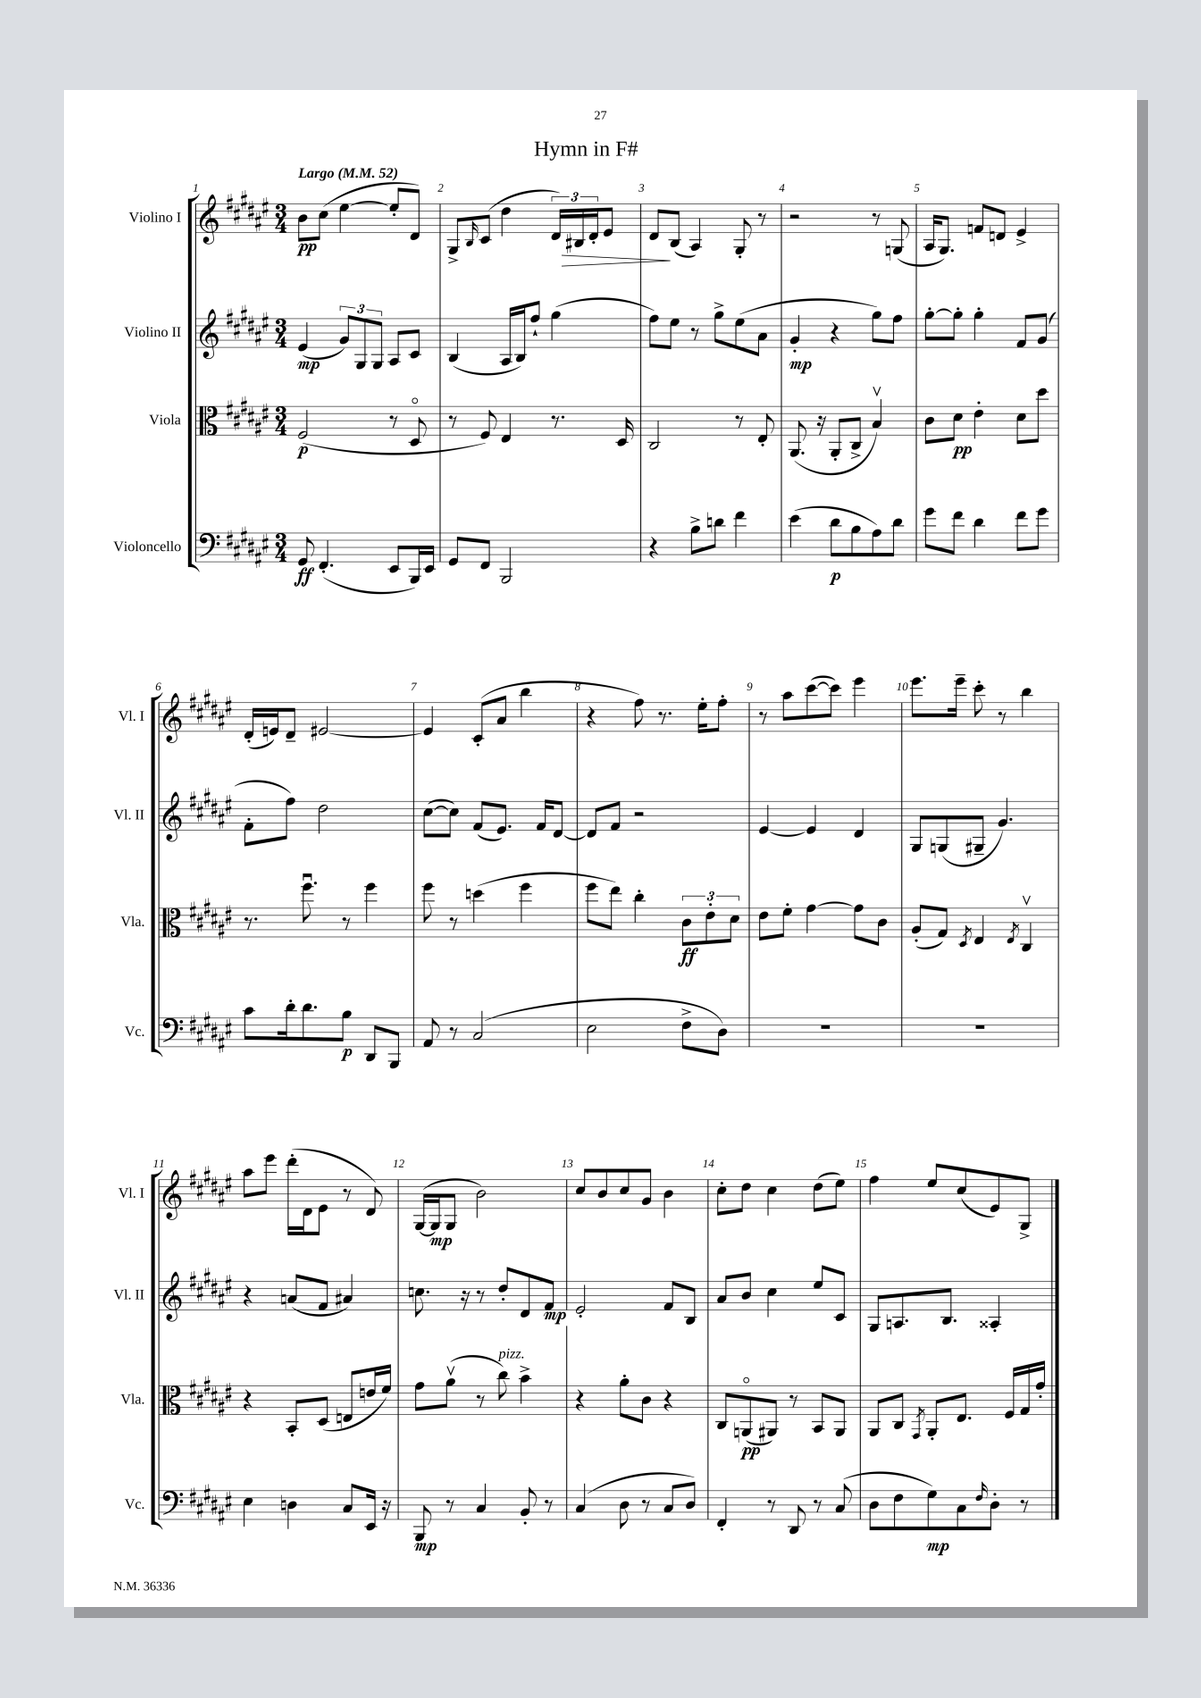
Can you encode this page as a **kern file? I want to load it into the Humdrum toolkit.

**kern	**dynam	**kern	**dynam	**kern	**dynam	**kern	**dynam
*part4	*part4	*part3	*part3	*part2	*part2	*part1	*part1
*staff4	*staff4	*staff3	*staff3	*staff2	*staff2	*staff1	*staff1
*I"Violoncello	*	*I"Viola	*	*I"Violino II	*	*I"Violino I	*
*I'Vc.	*	*I'Vla.	*	*I'Vl. II	*	*I'Vl. I	*
*clefF4	*	*clefC3	*	*clefG2	*	*clefG2	*
*k[f#c#g#d#a#e#]	*	*k[f#c#g#d#a#e#]	*	*k[f#c#g#d#a#e#]	*	*k[f#c#g#d#a#e#]	*
*M3/4	*	*M3/4	*	*M3/4	*	*M3/4	*
*MM52	*	*MM52	*	*MM52	*	*MM52	*
=1	=1	=1	=1	=1	=1	=1	=1
!	!	!	!	!	!	!LO:TX:a:B:t=Largo	!
8GG#/	ff	(2F#/	p	(4e#/	mp	8b\L	pp
(4.FF#'/	.	.	.	.	.	(8cc#\J	.
.	.	.	.	12g#/L)	.	[4ee#\	.
.	.	.	.	12G#/	.	.	.
.	.	.	.	12G#/J	.	.	.
8EE#/L	.	8r	.	8A#/L	.	8ee#'/L]	.
16BBB/L)	.	8D#/	.	8c#/J	.	8d#/J)	.
16EE#/JJ	.	.	.	.	.	.	.
=2	=2	=2	=2	=2	=2	=2	=2
8GG#/L	.	8r	.	(4B/	.	8G#^/L	.
.	.	.	.	.	.	16qqB/	.
8FF#/J	.	8F#/)	.	.	.	(8c#/J	.
2BBB/	.	4E#/	.	16A#/LL	.	4dd#\	.
.	.	.	.	16B/J)	.	.	.
.	.	.	.	8ff#`/J	.	.	.
.	.	8.r	.	(4gg#\	.	24d#/LL)	.
!	!	!	!	!	!	!	!LO:HP:b
.	.	.	.	.	.	24B#X/	>
.	.	.	.	.	.	24d#'/J	.
.	.	.	.	.	.	8e#/J	.
.	.	16D#/	.	.	.	.	.
=3	=3	=3	=3	=3	=3	=3	=3
4r	.	2C#/	.	8ff#\L)	.	8d#/L	.
.	.	.	.	8ee#\J	.	(8B/J	]
8B^\L	.	.	.	8r	.	4A#/)	.
8dn\J	.	.	.	8gg#^\L	.	.	.
4f#\	.	8r	.	(8ee#\	.	8G#'/	.
.	.	8E#'/	.	8a#\J	.	8r	.
=4	=4	=4	=4	=4	=4	=4	=4
(4e#\	.	(8.AA#/	.	4g#'/	mp	2r	.
.	.	16r	.	.	.	.	.
8d#\L	p	8AA#'/L	.	4r	.	.	.
8B\	.	8C#^/J	.	.	.	.	.
8A#\)	.	4Bv/)	.	8gg#\L)	.	8r	.
8d#\J	.	.	.	8ff#\J	.	(8Gn/	.
=5	=5	=5	=5	=5	=5	=5	=5
8g#\L	.	8c#\L	.	[8gg#'\L	.	16A#/KL	.
.	.	.	.	.	.	8.G#/J)	.
8f#\J	.	8d#\J	pp	8gg#'\J]	.	.	.
4d#\	.	4e#'\	.	4gg#'\	.	8fn/L	.
.	.	.	.	.	.	8dn/J	.
8f#\L	.	8d#\L	.	8f#/L	.	4e#^/	.
8g#\J	.	8dd#\J	.	(8g#/J	.	.	.
!!LO:LB:g=z
=6	=6	=6	=6	=6	=6	=6	=6
8c#\L	.	8.r	.	8f#'\L	.	(16d#'/LL	.
.	.	.	.	.	.	16en/J)	.
16d#'\k	.	.	.	8ff#\J)	.	8d#~/J	.
8.d#\	.	8.ff#u\	.	.	.	.	.
.	.	.	.	2dd#\	.	[2e#X/	.
8B\J	p	8r	.	.	.	.	.
8DD#/L	.	4ff#\	.	.	.	.	.
8BBB/J	.	.	.	.	.	.	.
=7	=7	=7	=7	=7	=7	=7	=7
8AA#/	.	8ff#\	.	([8cc#\L	.	4e#/]	.
8r	.	8r	.	8cc#\J])	.	.	.
(2C#/	.	(4ddn\	.	(8f#/L	.	(8c#'/L	.
.	.	.	.	8.e#/J)	.	8a#/J	.
.	.	4ff#\	.	.	.	4bb\	.
.	.	.	.	16f#/KL	.	.	.
.	.	.	.	[8d#/J	.	.	.
=8	=8	=8	=8	=8	=8	=8	=8
2E#\	.	8ff#\L	.	8d#/L]	.	4r	.
.	.	8ee#\J)	.	8f#/J	.	.	.
.	.	4cc#'\	.	2r	.	8ff#\)	.
.	.	.	.	.	.	8.r	.
8F#^\L	.	12c#\L	ff	.	.	.	.
.	.	.	.	.	.	16ee#'\KL	.
.	.	12e#'\	.	.	.	.	.
8D#\J)	.	.	.	.	.	8ff#'\J	.
.	.	12d#\J	.	.	.	.	.
=9	=9	=9	=9	=9	=9	=9	=9
2.r	.	8e#\L	.	[4e#/	.	8r	.
.	.	8f#'\J	.	.	.	8aa#\L	.
.	.	[4g#\	.	4e#/]	.	([8ccc#\	.
.	.	.	.	.	.	8ccc#\J])	.
.	.	8g#\L]	.	4d#/	.	4eee#\	.
.	.	8c#\J	.	.	.	.	.
=10	=10	=10	=10	=10	=10	=10	=10
2.r	.	(8A#'/L	.	8G#/L	.	8.eee#\L	.
.	.	8G#/J)	.	(8Gn/	.	.	.
.	.	.	.	.	.	16eee#~\Jk	.
.	.	8qD#/	.	.	.	.	.
.	.	4E#/	.	8G#X~/J	.	8ccc#'\	.
.	.	.	.	4.g#/)	.	8r	.
.	.	8qE#/	.	.	.	.	.
.	.	4C#v/	.	.	.	4bb\	.
!!LO:LB:g=z
=11	=11	=11	=11	=11	=11	=11	=11
4E#\	.	4r	.	4r	.	8aa#\L	.
.	.	.	.	.	.	8eee#\J	.
4Dn\	.	8BB'/L	.	(8an/L	.	(16ddd#'\LL	.
.	.	.	.	.	.	16d#\J	.
.	.	(8D#/J	.	8f#/J	.	8e#\J	.
8C#/L	.	8En/L	.	4a#X/)	.	8r	.
16EE#/Jk	.	16en/L	.	.	.	8d#/)	.
16r	.	16f#/JJ)	.	.	.	.	.
=12	=12	=12	=12	=12	=12	=12	=12
8BBB/	mp	8g#\L	.	8.ccn\	.	([16G#/LL	.
.	.	.	.	.	.	16G#/J]	mp
8r	.	(8a#v\J	.	.	.	8G#/J	.
.	.	.	.	16r	.	.	.
4C#/	.	8r	.	8r	.	2b\)	.
!	!	!LO:TX:a:i:t=pizz.	!	!	!	!	!
.	.	8cc#\)	.	8dd#'/L	.	.	.
8BB'/	.	4b^\	.	8d#/	.	.	.
8r	.	.	.	8f#/J	mp	.	.
=13	=13	=13	=13	=13	=13	=13	=13
(4C#/	.	4r	.	2e#'/	.	8cc#/L	.
.	.	.	.	.	.	8b/	.
8D#\	.	8a#'\L	.	.	.	8cc#/	.
8r	.	8c#\J	.	.	.	8g#/J	.
8C#/L	.	4r	.	8f#/L	.	4b\	.
8D#/J)	.	.	.	8B/J	.	.	.
=14	=14	=14	=14	=14	=14	=14	=14
4FF#'/	.	8C#/L	.	8a#/L	.	8cc#'\L	.
.	.	(8AAn/	pp	8b/J	.	8dd#\J	.
8r	.	8AA#X/J)	.	4cc#\	.	4cc#\	.
8DD#/	.	8r	.	.	.	.	.
8r	.	8BB/L	.	8ee#/L	.	(8dd#\L	.
(8C#/	.	8AA#/J	.	8c#/J	.	8ee#\J)	.
=15	=15	=15	=15	=15	=15	=15	=15
8D#\L	.	8AA#/L	.	8G#/L	.	4ff#\	.
8F#\	.	8C#/J	.	8.An/	.	.	.
.	.	8qGG#/	.	.	.	.	.
8G#\)	mp	8AA#'/L	.	.	.	8ee#/L	.
.	.	.	.	8.B/J	.	.	.
8C#\	.	8.E#/J	.	.	.	(8cc#/	.
16qqF#/	.	.	.	.	.	.	.
8D#'\J	.	.	.	4A##X'/	.	8e#/)	.
.	.	16F#/LL	.	.	.	.	.
8r	.	16G#/	.	.	.	8G#^/J	.
.	.	16g#'/JJ	.	.	.	.	.
==	==	==	==	==	==	==	==
*-	*-	*-	*-	*-	*-	*-	*-
